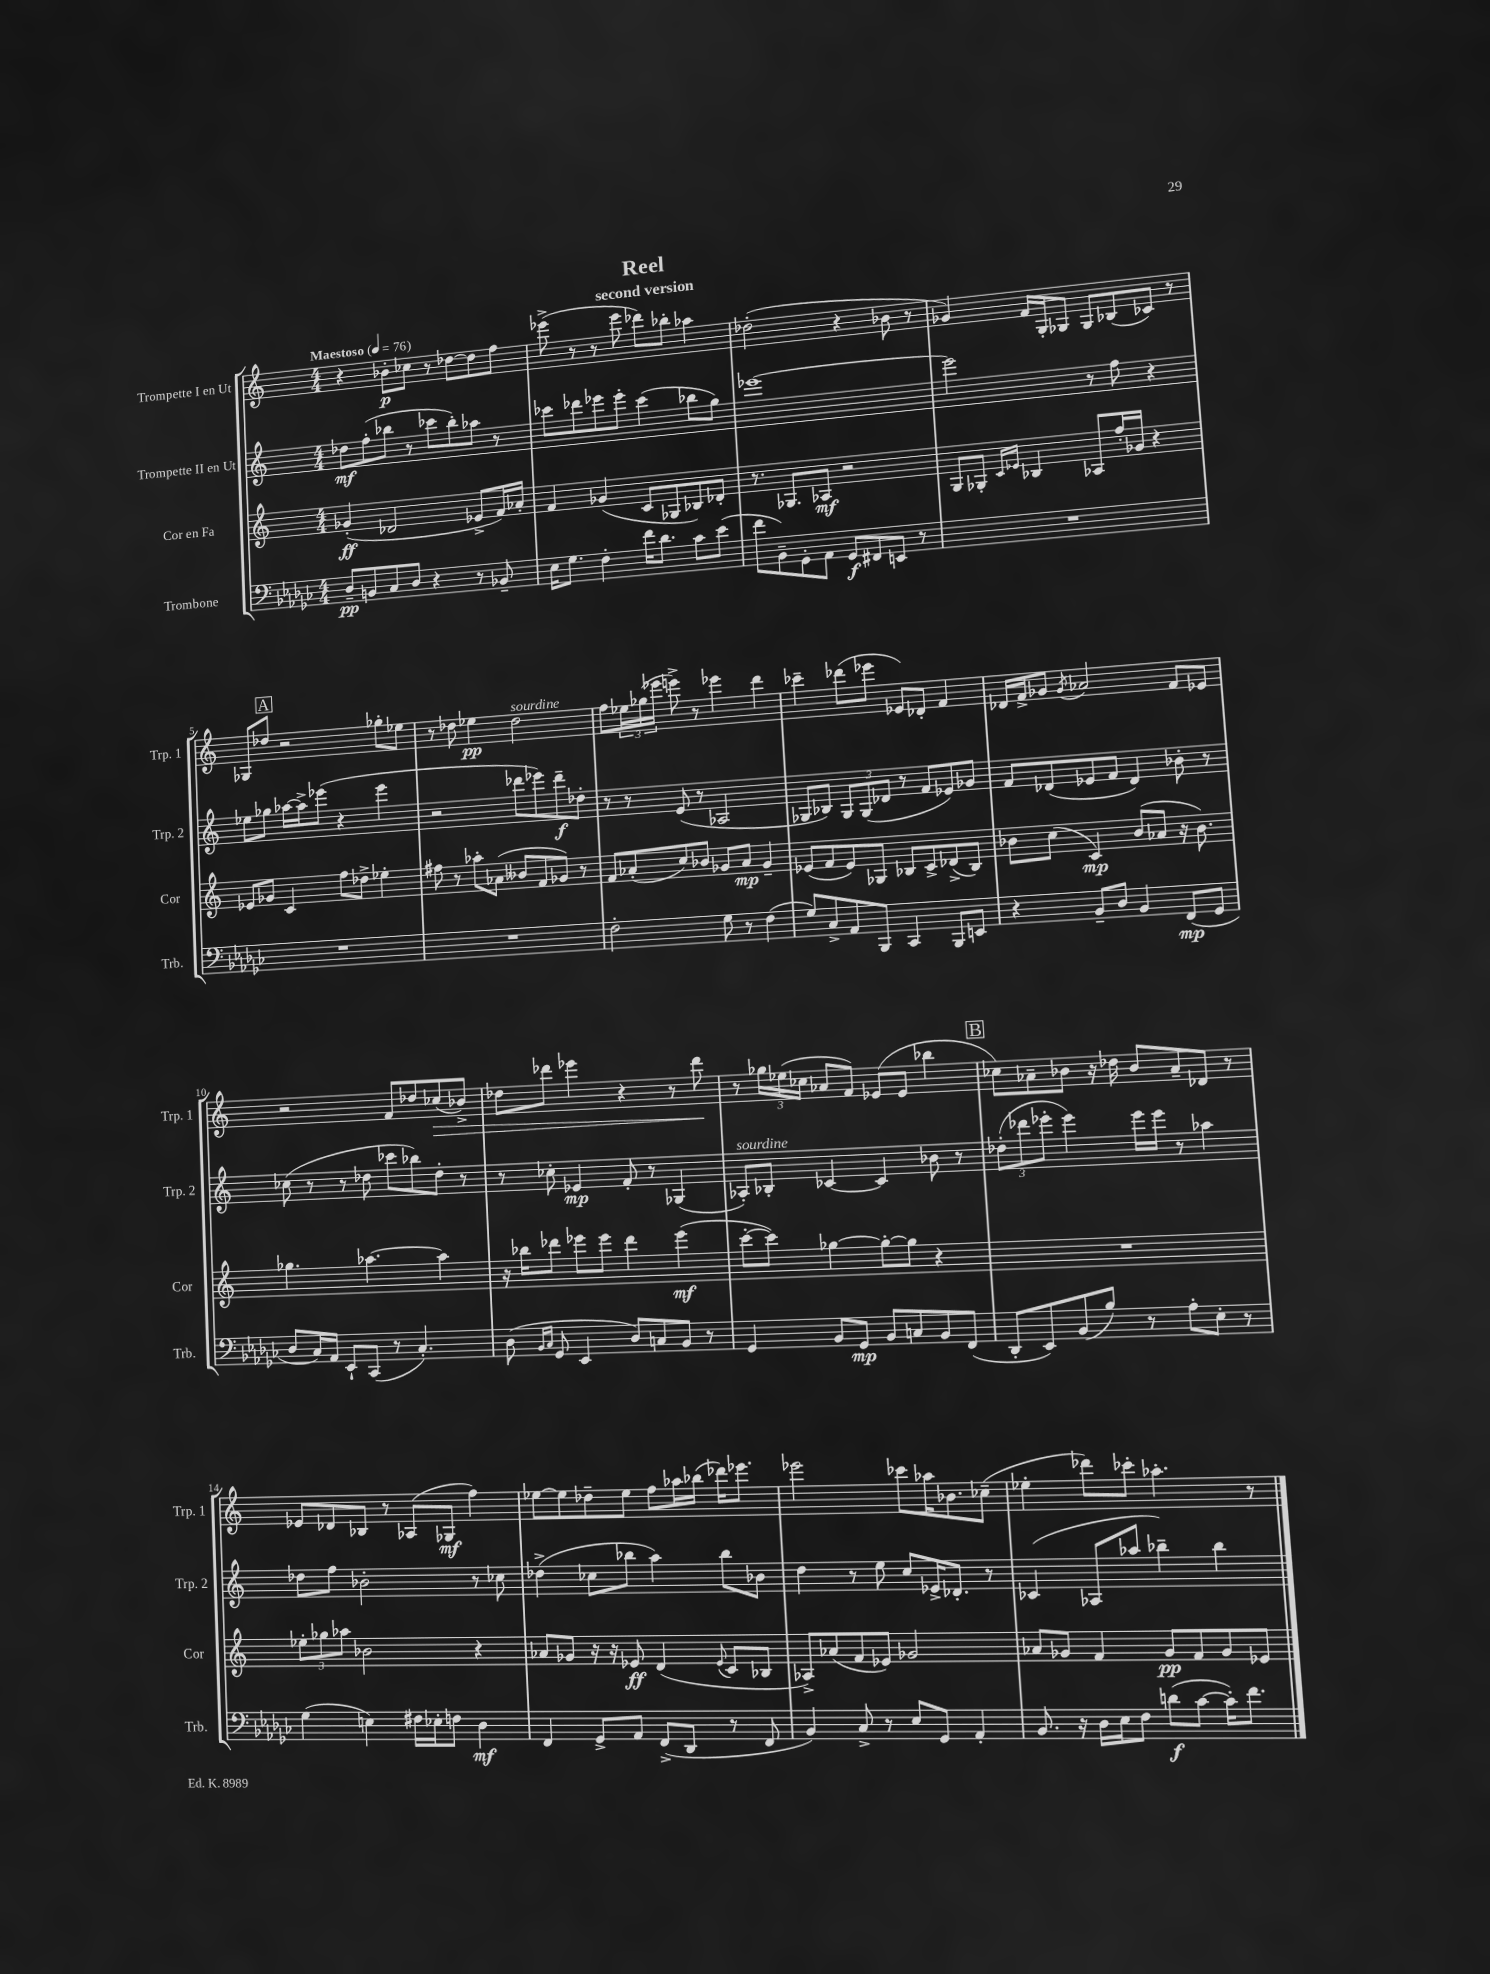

**kern	**kern	**kern	**kern
*staff4	*staff3	*staff2	*staff1
*clefF4	*clefG2	*clefG2	*clefG2
*k[b-e-a-d-g-c-]	*k[]	*k[]	*k[]
*M4/4	*M4/4	*M4/4	*M4/4
*MM76	*MM76	*MM76	*MM76
8D-~	(4g-'	8dd-	4r
8BB	.	(8ff'	.
8C-	2d-	8bb-	8b-'
8D-	.	8r	8cc-
4r	.	8ccc-	8r
.	.	8bb-')	[8dd-
8r	8e-^	8aa-	8dd-]
8BB-~	16f)	8r	8ff
.	16a-'	.	.
=	=	=	=
16E-	4f	8ccc-	(8eee-^
8.G-	.	.	.
.	.	8ddd-	8r
4F'	(4g-	8eee-	8r
.	.	8eee-'	8eee-
16f	8c	(4ccc-	8ddd-)
8.d-	.	.	.
.	8G-	.	8bb-'
8c-	8B-)	8bb-	4aa-
(8e-	8d-'	8gg)	.
=	=	=	=
8f	8.r	[1eee-	(2dd-'
8BB-~)	.	.	.
.	8.G-	.	.
8GG-'	.	.	.
8AA-	8A-	.	.
8GG-	2r	.	4r
8FF#	.	.	.
8EE	.	.	8b-
8r	.	.	8r
=	=	=	=
1r	8G	2eee-]	4g-)
.	8G-'	.	.
.	16qqc	.	.
.	16qqe-	.	.
.	4B-	.	16f
.	.	.	16G'
.	.	.	8G-
.	8A-	8r	8G-
.	16ff'	8ff	(8B-
.	16g-	.	.
.	4r	4r	8c-)
.	.	.	8r
=	=	=	=
1r	8e-	8ee-	8G-
.	8g-	8gg-	8dd-
.	4c	[16aa-	2r
.	.	16aa-^]	.
.	.	(8eee-	.
.	8ff	4r	.
.	8dd-^	.	.
.	4ee-'	4eee-	8gg-'
.	.	.	8ee-
=	=	=	=
1r	8ff#	2r	8r
.	8r	.	8dd-
.	8aa-'	.	4ee-
.	(8a-	.	.
.	8b--	8ddd-	2dd-
.	8f	8eee-)	.
.	8g-)	8ddd-~	.
.	8r	8dd-'	.
=	=	=	=
2F'	8f	8r	8ff
.	(8a-'	8r	24ee-
.	.	.	(24gg-
.	.	.	24eee-
.	8cc)	(8e	8eee^)
.	8b-	8r	8r
8G-	8g-	2A-	4eee-
8r	8a-	.	.
(4F	4g-~	.	4ddd
=	=	=	=
8G-)	(8e-	8G-	4ccc-~
8C-^	8f	8B-)	.
8AA-	8e-)	12G-	(8ddd-
.	.	(12G-	.
8BBB-	8G-	.	8eee-
.	.	12d-	.
4CC-	8B-	8r	8e-)
.	8c^	8f	8d-'
8BBB-	(8d-^	8e-)	4f
8EE	8B-)	8g-	.
=	=	=	=
4r	8b-	8f	16d-
.	.	.	16f^
.	(8cc	(8d-	8g-
.	.	.	8qg-
8BB-~	4c)	8e-	2a-
8D-	.	8f	.
4BB-	(8b-	4d-)	.
.	8a-	.	.
(8FF	16r	8b-'	8f
.	8.b-)	.	.
8GG-	.	8r	8e-
=	=	=	=
8D-	4.gg-	(8cc-	2r
16C-)	.	8r	.
16AA-	.	.	.
8EE-`	.	8r	.
(8CC-	[4.aa-	8dd-	.
8r	.	8ccc-	8f
4.C-')	.	8bb-)	8dd-
.	4aa-]	8dd-'	(8cc-
.	.	8r	8b-^)
=	=	=	=
(8D-	16r	8r	8dd-
.	16bb-	.	.
16qqBB-	.	.	.
16qqC-	.	.	.
8GG-	8ddd-	8cc-'	8ddd-
4EE-	8eee-	4e-	4eee-
.	8eee-	.	.
8D-)	4ddd-	8f'	4r
8C	.	8r	.
8BB-	(4eee-	(4G-	8r
8r	.	.	8ddd-
=	=	=	=
4GG-	[8ccc'	8A-')	8r
.	8ccc])	8B-'	24gg-
.	.	.	(24ee-
.	.	.	24cc-
8BB-	[4gg-	[4c-	8a-
8GG-	.	.	8f)
8BB-	8gg-'_	4c-]	(8e-
8C	8gg-]	.	8e-
8BB-	4r	8b-	4bb-
(8FF	.	8r	.
=	=	=	=
8DD-'	1r	(12dd-'	8cc-)
.	.	12ddd-	.
8EE-)	.	.	8a-~
.	.	12eee-'	.
(8BB-	.	4eee-)	8b-
8B-)	.	.	16r
.	.	.	16dd-
8r	.	16eee-	8b-
.	.	16eee-	.
8A-'	.	8r	8a-~
8E-'	.	4aa-	8d-
8r	.	.	8r
=	=	=	=
(4G-	12ee-'	8dd-	8e-
.	12gg-	.	.
.	.	8ff	8d-
.	12aa-	.	.
4E)	2b-	2b-'	8B-
.	.	.	8r
16F#	.	.	(8A-
16E-'	.	.	.
8F	.	.	8G-
4D-	4r	8r	4ff)
.	.	8cc-	.
=	=	=	=
4FF	8a-	(4dd-^	[8ee-
.	8g-	.	8ee-]
8GG-^	16r	8cc-	8dd-~
.	16r	.	.
8AA-	8e-	8bb-	8ee-
(8FF^	(4d	4aa)	8ff
8DD-	.	.	16aa-
.	.	.	(16bb-
.	8qqe-	.	.
8r	8c	8bb-	16ddd-)
.	.	.	8.eee-
8FF	8B-	8b-	.
=	=	=	=
4BB-)	8A-^)	4dd	2eee-
.	(8a-	.	.
8C-^	8f	8r	.
8r	8e-)	8ee	.
8E-	2g-	8cc	8ccc-
8GG-	.	16e-^	16aa-
.	.	8.d-'	8.b-
4AA-'	.	.	.
.	.	8r	(8cc-~
=	=	=	=
8.BB-	8a-	(4c-	4ee-'
.	8g-	.	.
16r	.	.	.
16D-	4f	8A-	8ddd-)
16E-	.	.	.
8F	.	8aa-	8ccc-'
(8d	8g-	4bb-~)	4.aa-'
[8c-	8f	.	.
16c-'])	8g-	4bb-	.
8.f	.	.	.
.	8e-	.	8r
==	==	==	==
*-	*-	*-	*-
